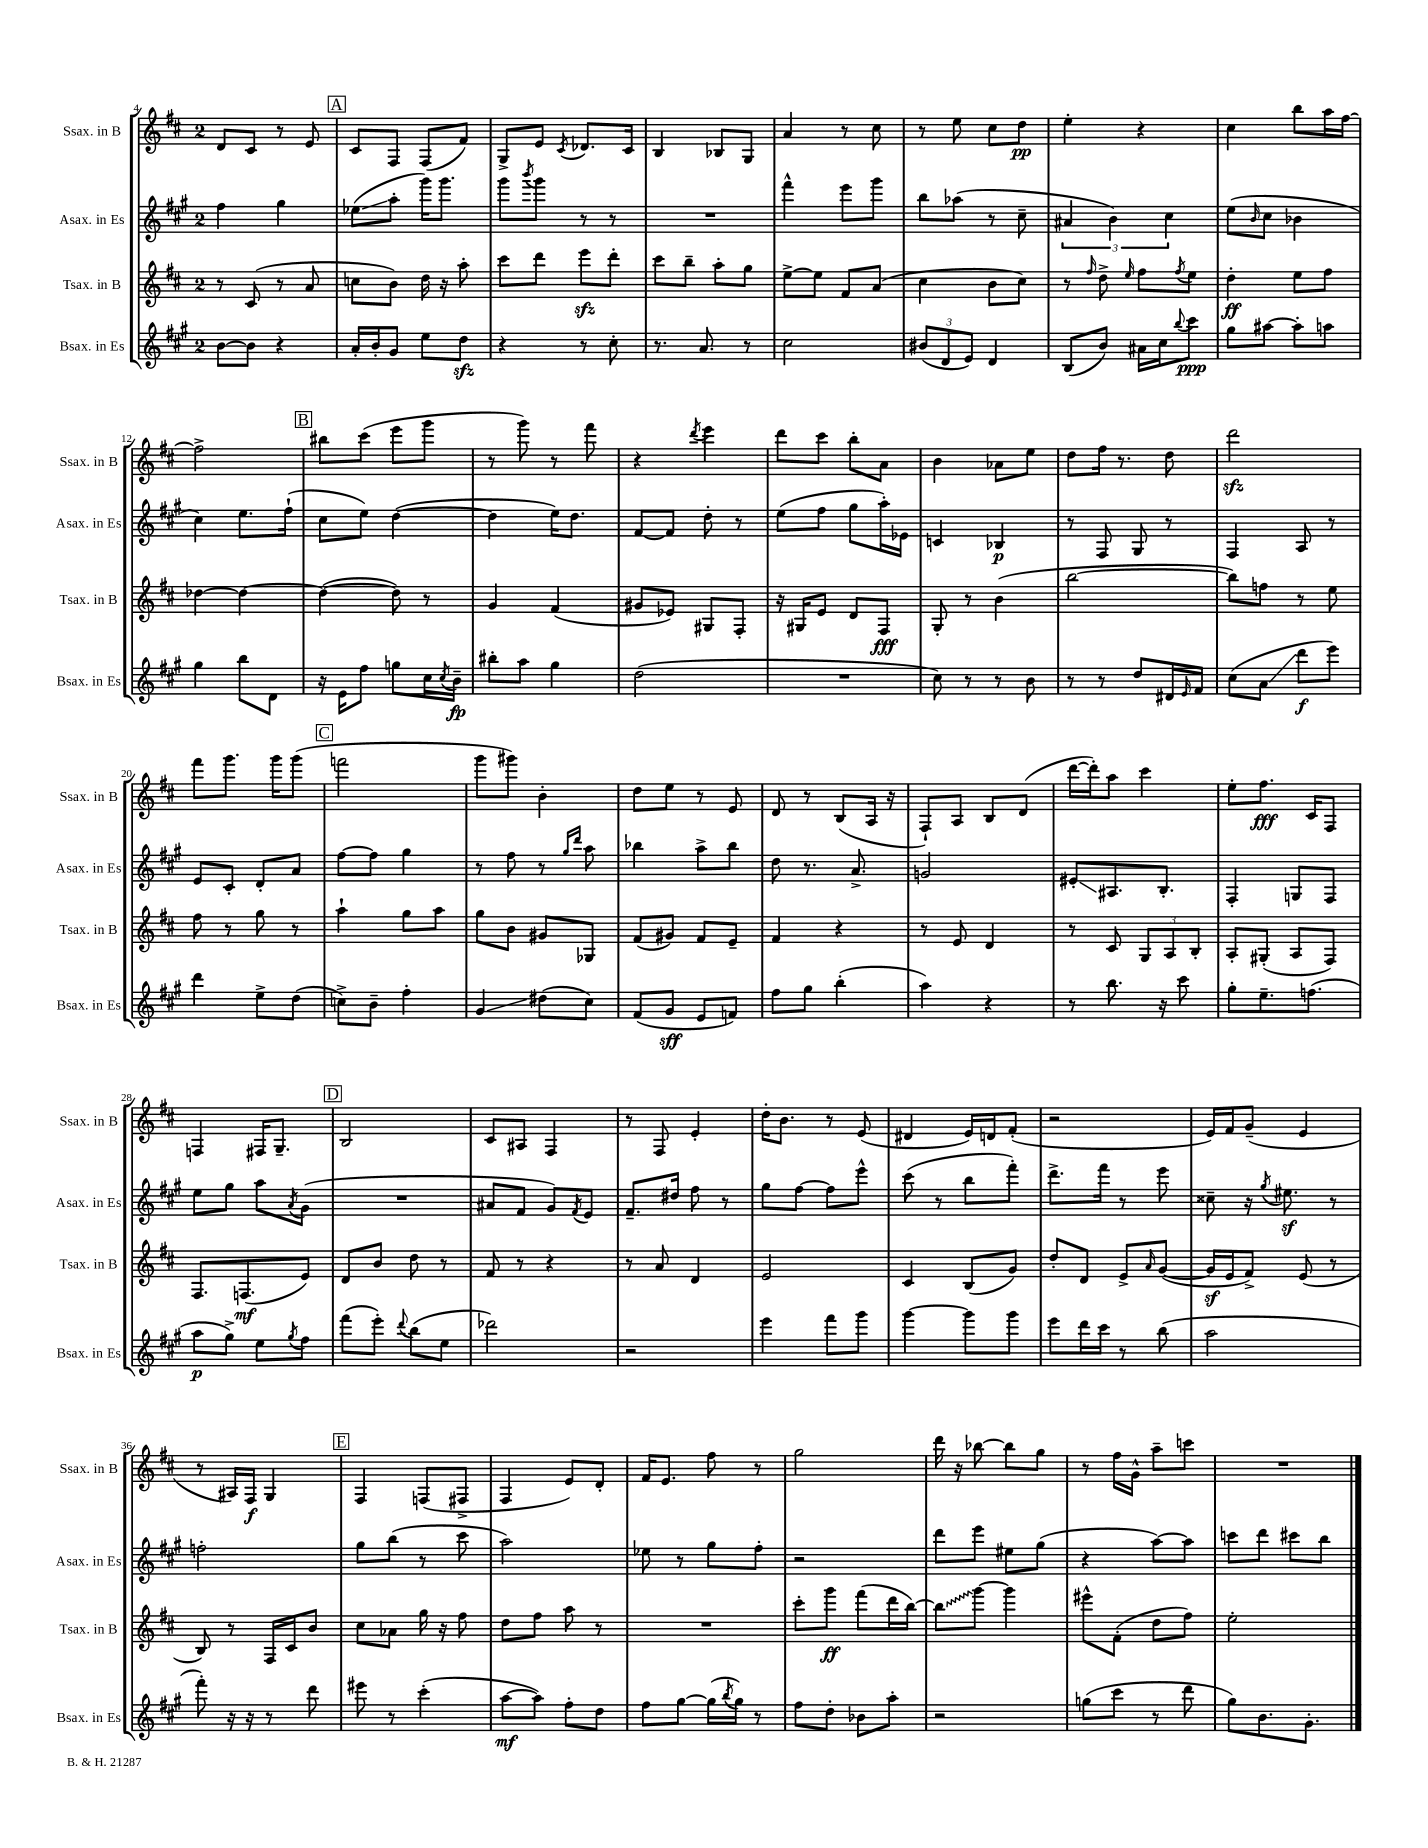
<<
\new StaffGroup <<
\new Staff = "s0" \with { instrumentName = "Ssax. in B" shortInstrumentName = "Ssax. in B" } {
    \clef treble \key d \major \once \override Staff.TimeSignature.style = #'single-digit \time 2/4
    d'8 cis'8 r8 e'8 |
    \mark \markup { \box "A" } cis'8 fis8 fis8( fis'8) |
    g8-> e'8 \acciaccatura { cis'8 } des'8. cis'16 |
    b4 bes8 g8 |
    a'4 r8 cis''8 |
    r8 e''8 cis''8 d''8\pp |
    e''4-. r4 |
    cis''4 b''8 a''16 fis''16~ |
    fis''2-> |
    \mark \markup { \box "B" } bis''8 cis'''8( e'''8 g'''8 |
    r8 g'''8) r8 fis'''8 |
    r4 \acciaccatura { d'''8 } e'''4 |
    d'''8 cis'''8 b''8-. a'8 |
    b'4 aes'8 e''8 |
    d''8 fis''16 r8. d''8 |
    d'''2\sfz |
    fis'''8 g'''8. g'''16 g'''8( |
    \mark \markup { \box "C" } f'''2 |
    g'''8 gis'''8) b'4-. |
    d''8 e''8 r8 e'8 |
    d'8 r8 b8( a16 r16 |
    fis8-!) a8 b8 d'8( |
    d'''16~ d'''16-.) a''8 cis'''4 |
    e''8-. fis''8.\fff cis'16 fis8 |
    f4 fis16 g8.-- |
    \mark \markup { \box "D" } b2 |
    cis'8 ais8 fis4 |
    r8 fis8 e'4-. |
    d''16-. b'8. r8 e'8( |
    dis'4 e'16) d'16 fis'8-.( |
    r2 |
    e'16) fis'16 g'8--( e'4 |
    r8 ais16) fis16\f g4 |
    \mark \markup { \box "E" } fis4 f8( fis8-> |
    fis4 e'8) d'8-. |
    fis'16 e'8. fis''8 r8 |
    g''2 |
    d'''16 r16 bes''8~ bes''8 g''8 |
    r8 fis''16 g'16-^ a''8-- c'''8 |
    R2 \bar "|." |
}
\new Staff = "s1" \with { instrumentName = "Asax. in Es" shortInstrumentName = "Asax. in Es" } {
    \clef treble \key a \major \once \override Staff.TimeSignature.style = #'single-digit \time 2/4
    fis''4 gis''4 |
    \mark \markup { \box "A" } ees''8\glissando( a''8-. gis'''16) gis'''8. |
    gis'''8 \acciaccatura { b'''8 } gis'''8 r8 r8 |
    R2 |
    fis'''4-^ e'''8 gis'''8 |
    b''8 aes''8( r8 cis''8-- |
    \tuplet 3/2 { ais'4 b'4) cis''4 } |
    e''8( \grace { b'16 } cis''8 bes'4 |
    cis''4) e''8. fis''16-!( |
    \mark \markup { \box "B" } cis''8 e''8) d''4~( |
    d''4 e''16) d''8. |
    fis'8~ fis'8 d''8-. r8 |
    e''8( fis''8 gis''8 a''16-.) ees'16 |
    c'4 bes4\p |
    r8 fis8 gis8 r8 |
    fis4 a8 r8 |
    e'8 cis'8-. d'8-. a'8 |
    \mark \markup { \box "C" } fis''8~ fis''8 gis''4 |
    r8 fis''8 r8 \grace { gis''16 d'''16 } a''8 |
    bes''4 a''8-> bes''8 |
    d''8 r8. a'8.-> |
    g'2 |
    eis'8-.\glissando ais8. b8.-. |
    fis4-. g8 fis8 |
    e''8 gis''8 a''8 \acciaccatura { a'8 } gis'8( |
    \mark \markup { \box "D" } R2 |
    ais'8 fis'8 gis'8) \acciaccatura { fis'8 } e'8 |
    fis'8.-- dis''16 fis''8 r8 |
    gis''8 fis''8~ fis''8 e'''8-^ |
    cis'''8( r8 b''8 fis'''8-.) |
    d'''8.-> fis'''16 r8 e'''8 |
    cisis''8-- r16 \acciaccatura { gis''8 } eis''8.\sf r8 |
    f''2-. |
    \mark \markup { \box "E" } gis''8 b''8( r8 cis'''8 |
    a''2) |
    ees''8 r8 gis''8 fis''8-. |
    r2 |
    d'''8 e'''8 eis''8 gis''8( |
    r4 a''8~) a''8 |
    c'''8 d'''8 cis'''8 b''8 \bar "|." |
}
\new Staff = "s2" \with { instrumentName = "Tsax. in B" shortInstrumentName = "Tsax. in B" } {
    \clef treble \key d \major \once \override Staff.TimeSignature.style = #'single-digit \time 2/4
    r8 cis'8( r8 a'8 |
    \mark \markup { \box "A" } c''8 b'8) d''16 r16 a''8-. |
    cis'''8 d'''8 e'''8\sfz d'''8-. |
    cis'''8 b''8-- a''8-. g''8 |
    e''8~-> e''8 fis'8 a'8( |
    cis''4 b'8 cis''8) |
    r8 \grace { fis''16 } d''8-> \grace { e''16 } fis''8 \acciaccatura { fis''8 } e''8 |
    d''4-.\ff e''8 fis''8 |
    des''4~ des''4~ |
    \mark \markup { \box "B" } des''4~( des''8) r8 |
    g'4 fis'4( |
    gis'8 ees'8) gis8 fis8-. |
    r16 gis16 e'8 d'8 fis8\fff |
    g8-. r8 b'4( |
    b''2~ |
    b''8) f''8 r8 e''8 |
    fis''8 r8 g''8 r8 |
    \mark \markup { \box "C" } a''4-! g''8 a''8 |
    g''8 b'8 gis'8 ges8 |
    fis'8( gis'8) fis'8 e'8-- |
    fis'4 r4 |
    r8 e'8 d'4 |
    r8 cis'8 \tuplet 3/2 { g8 a8 b8-. } |
    a8-. gis8-.( a8 fis8) |
    fis8. f8.\mf( e'8) |
    \mark \markup { \box "D" } d'8 b'8 d''8 r8 |
    fis'8 r8 r4 |
    r8 a'8 d'4 |
    e'2 |
    cis'4 b8( g'8) |
    d''8-. d'8 e'8-> \grace { a'16 } g'8~( |
    g'16\sf e'16 fis'8->) e'8( r8 |
    b8) r8 fis16 cis'16 b'8 |
    \mark \markup { \box "E" } cis''8 aes'8 g''16 r16 fis''8 |
    d''8 fis''8 a''8 r8 |
    R2 |
    cis'''8-. g'''8\ff fis'''8( d'''16 b''16~) |
    \once \override Glissando.style = #'zigzag b''8\glissando g'''8~ g'''4 |
    eis'''8-^ fis'8-.( d''8 fis''8) |
    e''2-. \bar "|." |
}
\new Staff = "s3" \with { instrumentName = "Bsax. in Es" shortInstrumentName = "Bsax. in Es" } {
    \clef treble \key a \major \once \override Staff.TimeSignature.style = #'single-digit \time 2/4
    b'8~ b'8 r4 |
    \mark \markup { \box "A" } a'16-. b'16-. gis'8 e''8 d''8\sfz |
    r4 r8 cis''8-. |
    r8. a'8. r8 |
    cis''2 |
    \tuplet 3/2 { bis'8( d'8 e'8) } d'4 |
    b8( b'8) ais'16 cis''16 \appoggiatura { b''8 } cis'''8\ppp |
    gis''8 ais''8~ ais''8-. a''8 |
    gis''4 b''8 d'8 |
    \mark \markup { \box "B" } r16 e'16 fis''8 g''8 cis''16 \acciaccatura { cis''8 } b'16--\fp |
    bis''8-. a''8 gis''4 |
    d''2( |
    R2 |
    cis''8) r8 r8 b'8 |
    r8 r8 d''8 dis'16 \grace { e'16 } fis'16 |
    cis''8( a'8\glissando d'''8\f e'''8) |
    d'''4 e''8-> d''8( |
    \mark \markup { \box "C" } c''8->) b'8-- fis''4-. |
    gis'4\glissando dis''8( cis''8) |
    fis'8( gis'8\sff e'8 f'8) |
    fis''8 gis''8 b''4-.( |
    a''4) r4 |
    r8 b''8. r16 cis'''8 |
    gis''8-. e''8.-- f''8.( |
    a''8\p gis''8->) e''8 \acciaccatura { gis''8 } fis''8 |
    \mark \markup { \box "D" } fis'''8( e'''8-.) \appoggiatura { d'''8 } b''8( e''8 |
    des'''2) |
    r2 |
    e'''4 fis'''8 gis'''8 |
    gis'''4~ gis'''8 gis'''8 |
    e'''8 d'''16 cis'''16 r8 b''8( |
    a''2 |
    fis'''8-.) r16 r16 r8 d'''8 |
    \mark \markup { \box "E" } eis'''8 r8 cis'''4-.( |
    a''8~\mf a''8) fis''8-. d''8 |
    fis''8 gis''8~ gis''16( \acciaccatura { b''8 } gis''16) r8 |
    fis''8 d''8-. bes'8 a''8-. |
    r2 |
    g''8( cis'''8 r8 d'''8 |
    gis''8) b'8. gis'8.-. \bar "|." |
}
>>
>>
\layout { \context { \Score currentBarNumber = #4 } }
